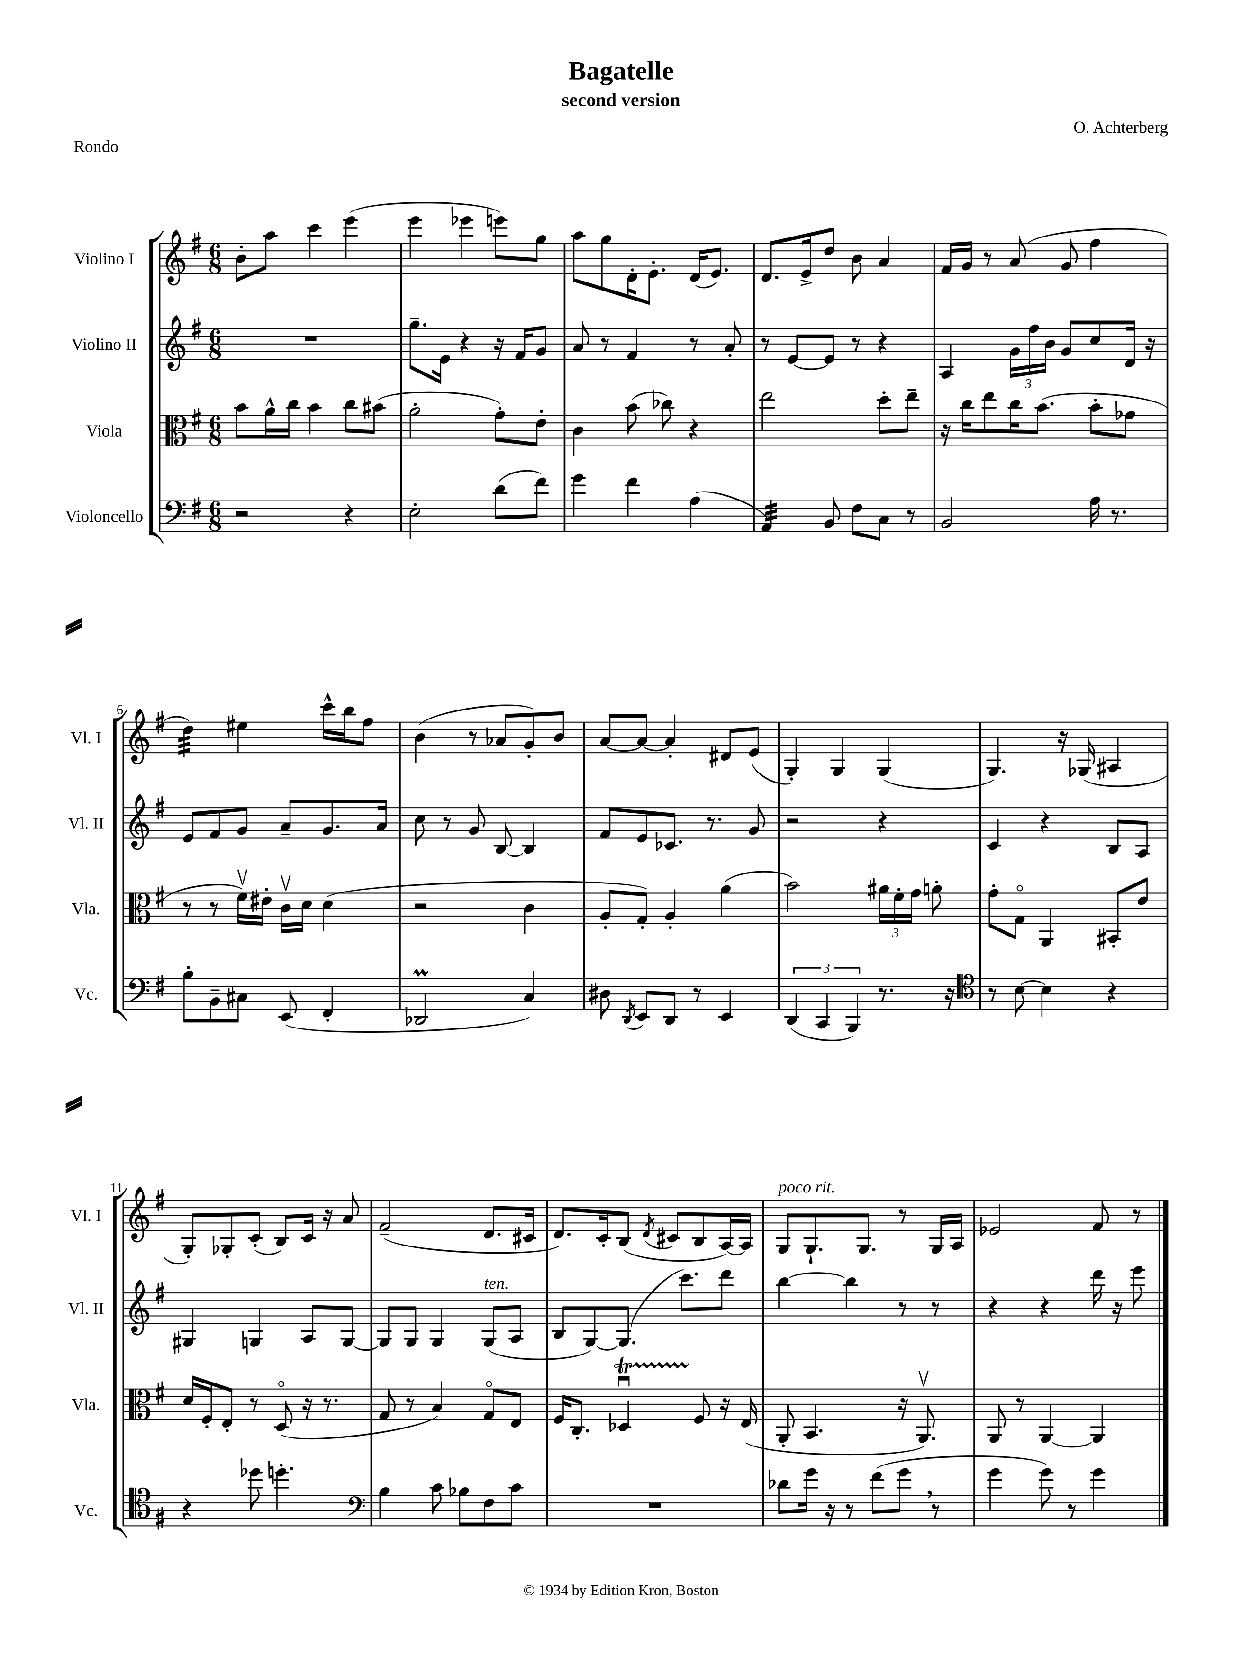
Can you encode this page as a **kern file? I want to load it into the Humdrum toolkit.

**kern	**kern	**kern	**kern
*staff4	*staff3	*staff2	*staff1
*clefF4	*clefC3	*clefG2	*clefG2
*k[f#]	*k[f#]	*k[f#]	*k[f#]
*M6/8	*M6/8	*M6/8	*M6/8
2r	8b\L	2.r	8b'\L
.	16a^^\L	.	8aa\J
.	16cc\JJ	.	.
.	4b\	.	4ccc\
4r	8cc\L	.	(4eee\
.	(8b#\J	.	.
=	=	=	=
2E'\	2a'\	8.gg~\L	4eee\
.	.	16e\Jk	.
.	.	4r	4eee-\
(8d\L	8g'\L)	16r	8eee\L)
.	.	16f#/LK	.
8f#\J)	8e'\J	8g/J	8gg\J
=	=	=	=
4g\	4c\	8a/	8aa\L
.	.	8r	8gg\
4f#\	(8b\	4f#/	16d'\K
.	.	.	8.e'\J
.	8cc-\)	.	.
(4A\	4r	8r	(16d/LK
.	.	.	8.e/J)
.	.	8a'/	.
=	=	=	=
4AA/)	2ee\	8r	8.d/L
.	.	[8e/L	.
.	.	.	16e^/k
8BB/	.	8e/]J	8dd/J
8F#\L	.	8r	8b\
8C\J	8dd'\L	4r	4a/
8r	8ee~\J	.	.
=	=	=	=
2BB/	16r	4A/	16f#/LL
.	16cc\LK	.	16g/JJ
.	8ee\	.	8r
.	16cc\K	24g\LL	(8a/
.	.	24ff#\	.
.	(8.b\J	.	.
.	.	24b\JJ	.
.	.	8g/L	8g/
16A\	8b'\L	8cc/	4ff#\
8.r	.	.	.
.	8g-\J	16d/Jk	.
.	.	16r	.
=	=	=	=
8B'\L	8r	8e/L	4dd\)
8BB~\	8r	8f#/	.
8C#\J	16f#v\LL)	8g/J	4ee#\
.	16e#'\JJ	.	.
(8EE/	16cv\LL	8a~/L	.
.	16d\JJ	.	.
4FF#'/	(4d\	8.g/	16ccc^^\LL
.	.	.	16bb\J
.	.	.	8ff#\J
.	.	16a/Jk	.
=	=	=	=
2DD-/	2r	8cc\	(4b\
.	.	8r	.
.	.	8g/	8r
.	.	[8B/	8a-/L
4C/)	4c\	4B/]	8g'/)
.	.	.	8b/J
=	=	=	=
8D#\	8A'/L	8f#/L	[8a/L
8qDD/	.	.	.
8EE/L	8G'/J)	8e/	8a/_J
8DD/J	4A'/	8.c-/J	4a'/]
8r	.	.	.
.	.	8.r	.
4EE/	(4a\	.	8d#/L
.	.	8g/	(8e/J
=	=	=	=
(6DD/	2b\)	2r	4G'/)
6CC/	.	.	.
.	.	.	4G/
6BBB/)	.	.	.
8.r	24a#\LL	4r	(4G/
.	24f#'\	.	.
.	24g\JJ	.	.
.	8a'\	.	.
16r	.	.	.
=	=	=	=
*clefC4	*	*	*
8r	8g'\L	4c/	4.G/)
[8B\	8Go\J	.	.
4B\]	4AA/	4r	.
.	.	.	16r
.	.	.	(16G-/
4r	8BB#'/L	8B/L	4A#/
.	8e/J	8A/J	.
=	=	=	=
4r	16d/LL	4G#/	8G'/L)
.	16F#'/J	.	.
.	8E'/J	.	8G-'/
8dd-\	8r	4G/	(8c'/J
4.dd'\	(8Do/	.	8B/L)
.	16r	8A/L	16c/Jk
.	8.r	.	16r
.	.	[8G/J	8a/
=	=	=	=
*clefF4	*	*	*
4B\	8G/	8G/]L	(2f#~/
.	8r	8G/J	.
8c\	4B/)	4G/	.
8B-\L	.	.	.
8F#\	8Go/L	(8G/L	8.d/L
8c\J	8E/J	8A/J	.
.	.	.	16c#/Jk
=	=	=	=
2.r	16F#/LK	8B/L	8.d/L)
.	8.C'/J	.	.
.	.	[8G/)	.
.	.	.	16c'/k
.	4D-u/	(8.G/]J	(8B/J
.	.	.	8qd/
.	.	.	8c#/L
.	.	8.ccc\L)	.
.	8F#/	.	8B/
.	16r	8ddd\J	[16A/L)
.	(16E/	.	16A/]JJ
=	=	=	=
8d-\L	8AA'/	[4bb\	8G/L
16g\Jk	4.BB/	.	8.G`/
16r	.	.	.
8r	.	4bb\]	.
.	.	.	8.G/J
(8f#\L	.	.	.
8g\J	16r	8r	8r
.	8.AAv/)	.	.
8r	.	8r	16G/LL
.	.	.	16A/JJ
=	=	=	=
4g\	8AA/	4r	2e-/
.	8r	.	.
8g\)	[4AA/	4r	.
8r	.	.	.
4g\	4AA/]	16ddd\	8f#/
.	.	16r	.
.	.	8eee\	8r
==	==	==	==
*-	*-	*-	*-
